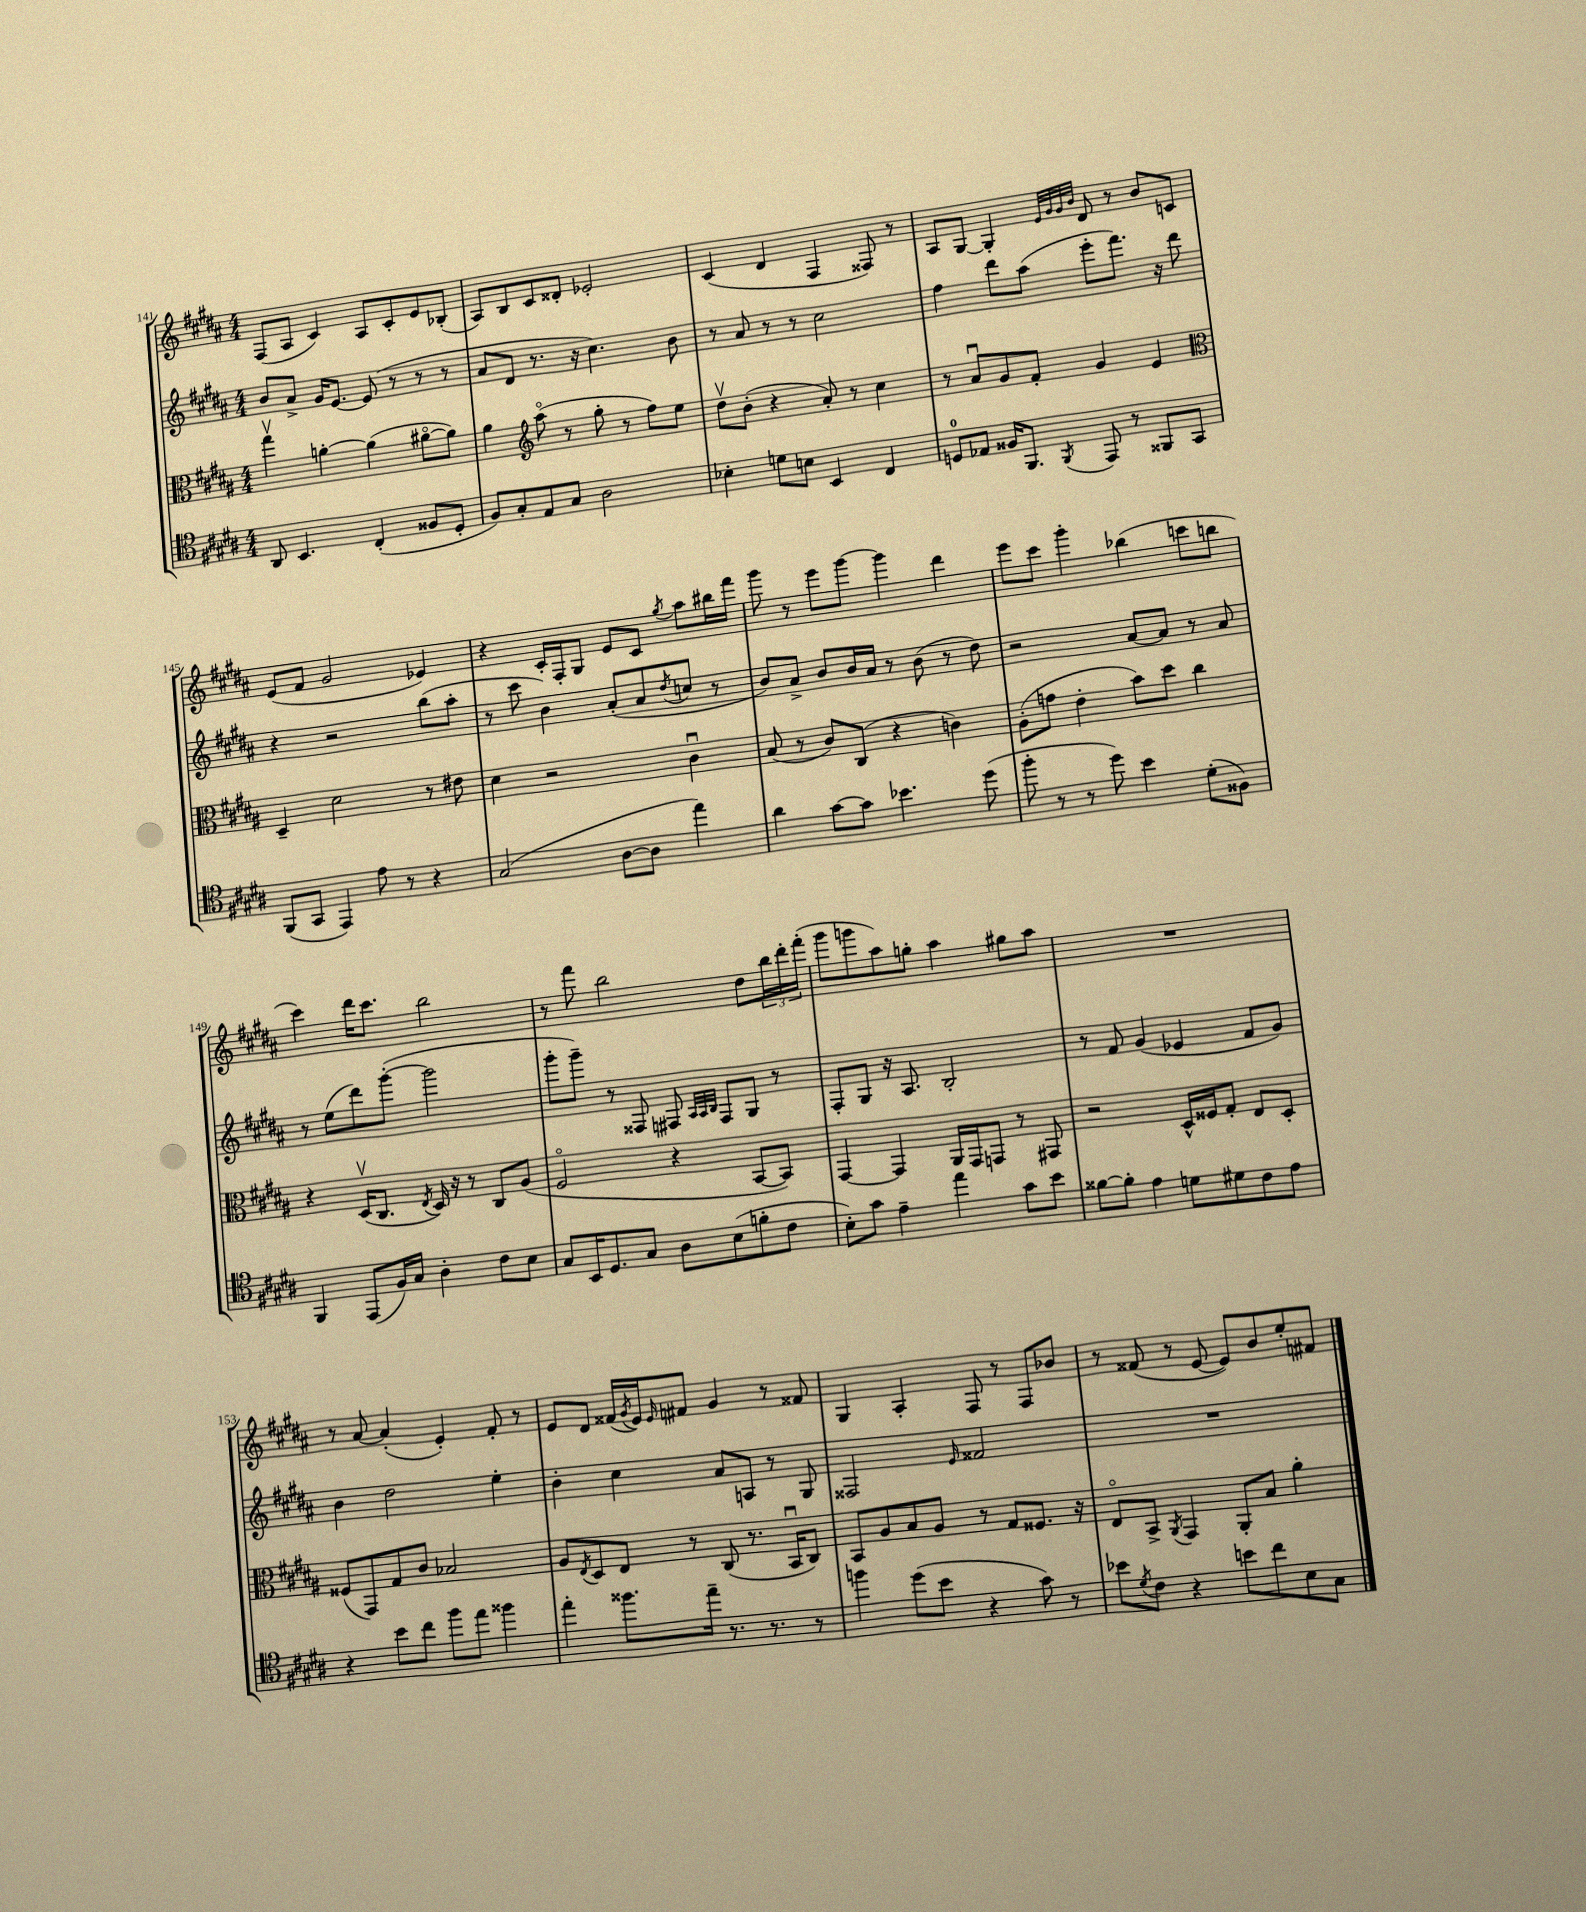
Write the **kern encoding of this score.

**kern	**kern	**kern	**kern
*part4	*part3	*part2	*part1
*staff4	*staff3	*staff2	*staff1
*clefC4	*clefC3	*clefG2	*clefG2
*k[f#c#g#d#a#]	*k[f#c#g#d#a#]	*k[f#c#g#d#a#]	*k[f#c#g#d#a#]
*M4/4	*M4/4	*M4/4	*M4/4
=141	=141	=141	=141
8AA#/	4gg#v\	8b/L	(8F#/L
4.BB/	.	8a#^/J	8A#/J
.	[4an'\	16g#/KL	4c#/)
.	.	[8.e/J	.
(4C#'/	(4a\]	(8e/]	8A#/L
.	.	8r	8c#'/
8F##X/L	[8a#X\L	8r	8e/
8D#'/J	8a#\J])	8r	(8B-X'/J
=142	=142	=142	=142
8F#/L)	4a#\	8a#/L	8A#/L)
8G#'/	.	8d#/J	8B/
*	*clefG2	*	*
8E/	(8aa#\	8.r	8c#/
8G#/J	8r	.	8d##X'/J
.	.	16r	.
2A#\	8gg#'\	4.cc#\)	2e-X'/
.	8r	.	.
.	8ff#\L)	.	.
.	8ee\J	8b\	.
=143	=143	=143	=143
4B-X'\	8dd#v\L	8r	(4c#/
.	(8b'\J	8a#/	.
8dn\L	4r	8r	4d#/
8Bn\J	.	8r	.
4BB/	8a#'/)	2cc#\	4F#/
.	8r	.	.
4C#/	4cc#\	.	8F##X/)
.	.	.	8r
=144	=144	=144	=144
8Dn/L	8r	4ff#\	8A#/L
8E-X/J	8a#u/L	.	[8G#/J
16F##X/KL	8g#/	8ddd#\L	4G#'/]
8.FF#/J	.	.	.
.	8f#'/J	(8aa#\J	.
.	.	.	32qqe/LLL
.	.	.	32qqg#/
.	.	.	32qqg#/
8qFF#/	.	.	32qqb/JJJ
8EE/	4g#/	8eee'\L	8d#/
8r	.	8.fff#\J)	8r
8FF##X/L	4e/	.	8b/L
.	.	16r	.
8GG#/J	.	8ddd#\	8cn/J
!!LO:LB:g=z
=145	=145	=145	=145
*	*clefC3	*	*
(8FF#/L	4D#~/	4r	(8e/L
8GG#/J	.	.	8f#/J
4EE/)	2d#\	2r	2g#/
8e\	.	.	.
8r	.	.	.
4r	8r	(8bb\L	4e-X/)
.	8e#X\	8aa#'\J	.
=146	=146	=146	=146
(2G#/	4d#\	8r	4r
.	.	8ccc#\	.
.	2r	4b\)	16c#'/LL
.	.	.	16F#'/J
.	.	.	8G#/J
[8A#\L	.	(8a#'/L	8e/L
8A#\J]	.	8a#/	8c#/J
.	.	8qdd#/	8qgg#/
4ee\)	4c#u\	8ccn/J	8aa#\L
.	.	8r	16bb#X\L
.	.	.	16fff#\JJ
=147	=147	=147	=147
4a#\	(8B/	8b/L)	8ggg#\
.	8r	8a#^/J	8r
[8g#\L	8c#/L)	8b/L	8eee\L
8g#\J]	(8C#/J	16b/L	[8ggg#\J
.	.	16a#/JJ	.
4.b-X\	4r	8r	4ggg#\]
.	.	(8b\	.
.	4cn\)	8r	4ddd#\
(8dd#\	.	8dd#\)	.
=148	=148	=148	=148
8ff#'\	(8A#'\L	2r	8eee\L
8r	8gn\J	.	8ccc#\J
8r	4e'\	.	4ggg#'\
8dd#\)	.	.	.
4b\	8b\L)	[8a#/L	(4bb-X\
.	8dd#\J	8a#/J]	.
(8d#'\L	4cc#\	8r	8cccn\L
8F##X\J)	.	8a#/	8bbn\J
!!LO:LB:g=z
=149	=149	=149	=149
4FF#/	4r	8r	4ccc#\)
.	.	(8ee\L	.
(8EE/L	(16D#v/KL	8ddd#\)	16ddd#\KL
.	8.C#/J	.	8.ccc#\J
16F#/L)	.	([8ggg#'\J	.
16G#/JJ	.	.	.
.	8qE/	.	.
4A#'\	16D#/)	2ggg#\]	2bb\
.	16r	.	.
.	8r	.	.
8c#\L	8C#/L	.	.
8B\J	(8A#/J	.	.
=150	=150	=150	=150
8G#/L	2F#/	8ggg#'\L	8r
16BB/K	.	8ggg#~\J)	8fff#\
8.D#/	.	.	.
.	.	8r	2bb\
8G#/J	.	8F##X/	.
8A#\L	4r	8F#X/	.
.	.	32qqA#/LLL	.
.	.	32qqA#/	.
.	.	32qqB/JJJ	.
(8B\	.	8F#/L	.
8fn'\	[8BB/L	8G#/J	8dd#\L
8c#\J	8BB/J])	8r	24bb\L
.	.	.	24ddd#'\
.	.	.	(24fff#'\JJ
=151	=151	=151	=151
8B'\L)	[4GG#/	8F#'/L	8ggg#\L
8g#\J	.	8G#/J	8gggn\
4e~\	4GG#/]	16r	8aa#\)
.	.	8.A#/	.
.	.	.	8ggn'\J
4ee\	16AA#/LL	2B'/	4aa#\
.	16GG#/J	.	.
.	8GGn/J	.	.
8g#\L	8r	.	8gg#X\L
8b\J	8GG#X/	.	8aa#\J
=152	=152	=152	=152
[8f##X\L	2r	8r	1r
8f##'\J]	.	8f#/	.
4e\	.	(4g#/	.
8dn\L	16D#^^/LL	4e-X/	.
.	16F##X/J	.	.
8d#X\	8G#'/J	.	.
8c#\	8E/L	8f#/L	.
8e\J	8D#'/J	8g#/J)	.
!!LO:LB:g=z
=153	=153	=153	=153
4r	(8F##X/L	4b\	8r
.	8GG#/)	.	[8a#/
8b\L	8G#/	2dd#\	(4a#'/]
8cc#\J	8c#/J	.	.
8ff#\L	2B-X/	.	4e'/)
8ee\J	.	.	.
4ff##X\	.	4ee'\	8f#'/
.	.	.	8r
=154	=154	=154	=154
4ee'\	8A#/L	4b'\	8e/L
.	8qE/	.	.
.	8D#/	.	8d#/J
8.ff##X\L	8E/J	4cc#\	(16f##X/LL
.	.	.	8qg#/
.	.	.	16e/J)
.	.	.	16qqe/
.	8r	.	8f#X/J
16ee~\Jk	.	.	.
8.r	(8C#/	8a#/L	4g#/
.	8.r	8An/J	.
8.r	.	.	.
.	.	8r	8r
.	16BBu/KL	.	.
8r	8C#/J)	8G#/	8f##X/
=155	=155	=155	=155
4ffn\	8BB/L	2F##X/	4G#/
.	8A#/	.	.
(8dd#\L	8B/	.	4A#'/
8b\J	8A#/J	.	.
.	.	16qqe/	.
4r	8r	2f##X/	8F#/
.	8G#/L	.	8r
8g#\)	8.F##X/J	.	8F#/L
8r	.	.	8b-X/J
.	16r	.	.
=156	=156	=156	=156
8b-X\L	8E/L	1r	8r
8qd#/	.	.	.
8c#\J	8BB^/J	.	(8f##X/
.	8qAA#/	.	.
4r	4GG#/	.	8r
.	.	.	[8e/
8bn\L	8AA#'/L	.	8e/L])
8cc#\	8B/J	.	8b/
8B\	4a#'\	.	8ee'/
8G#\J	.	.	8f#X/J
==	==	==	==
*-	*-	*-	*-
